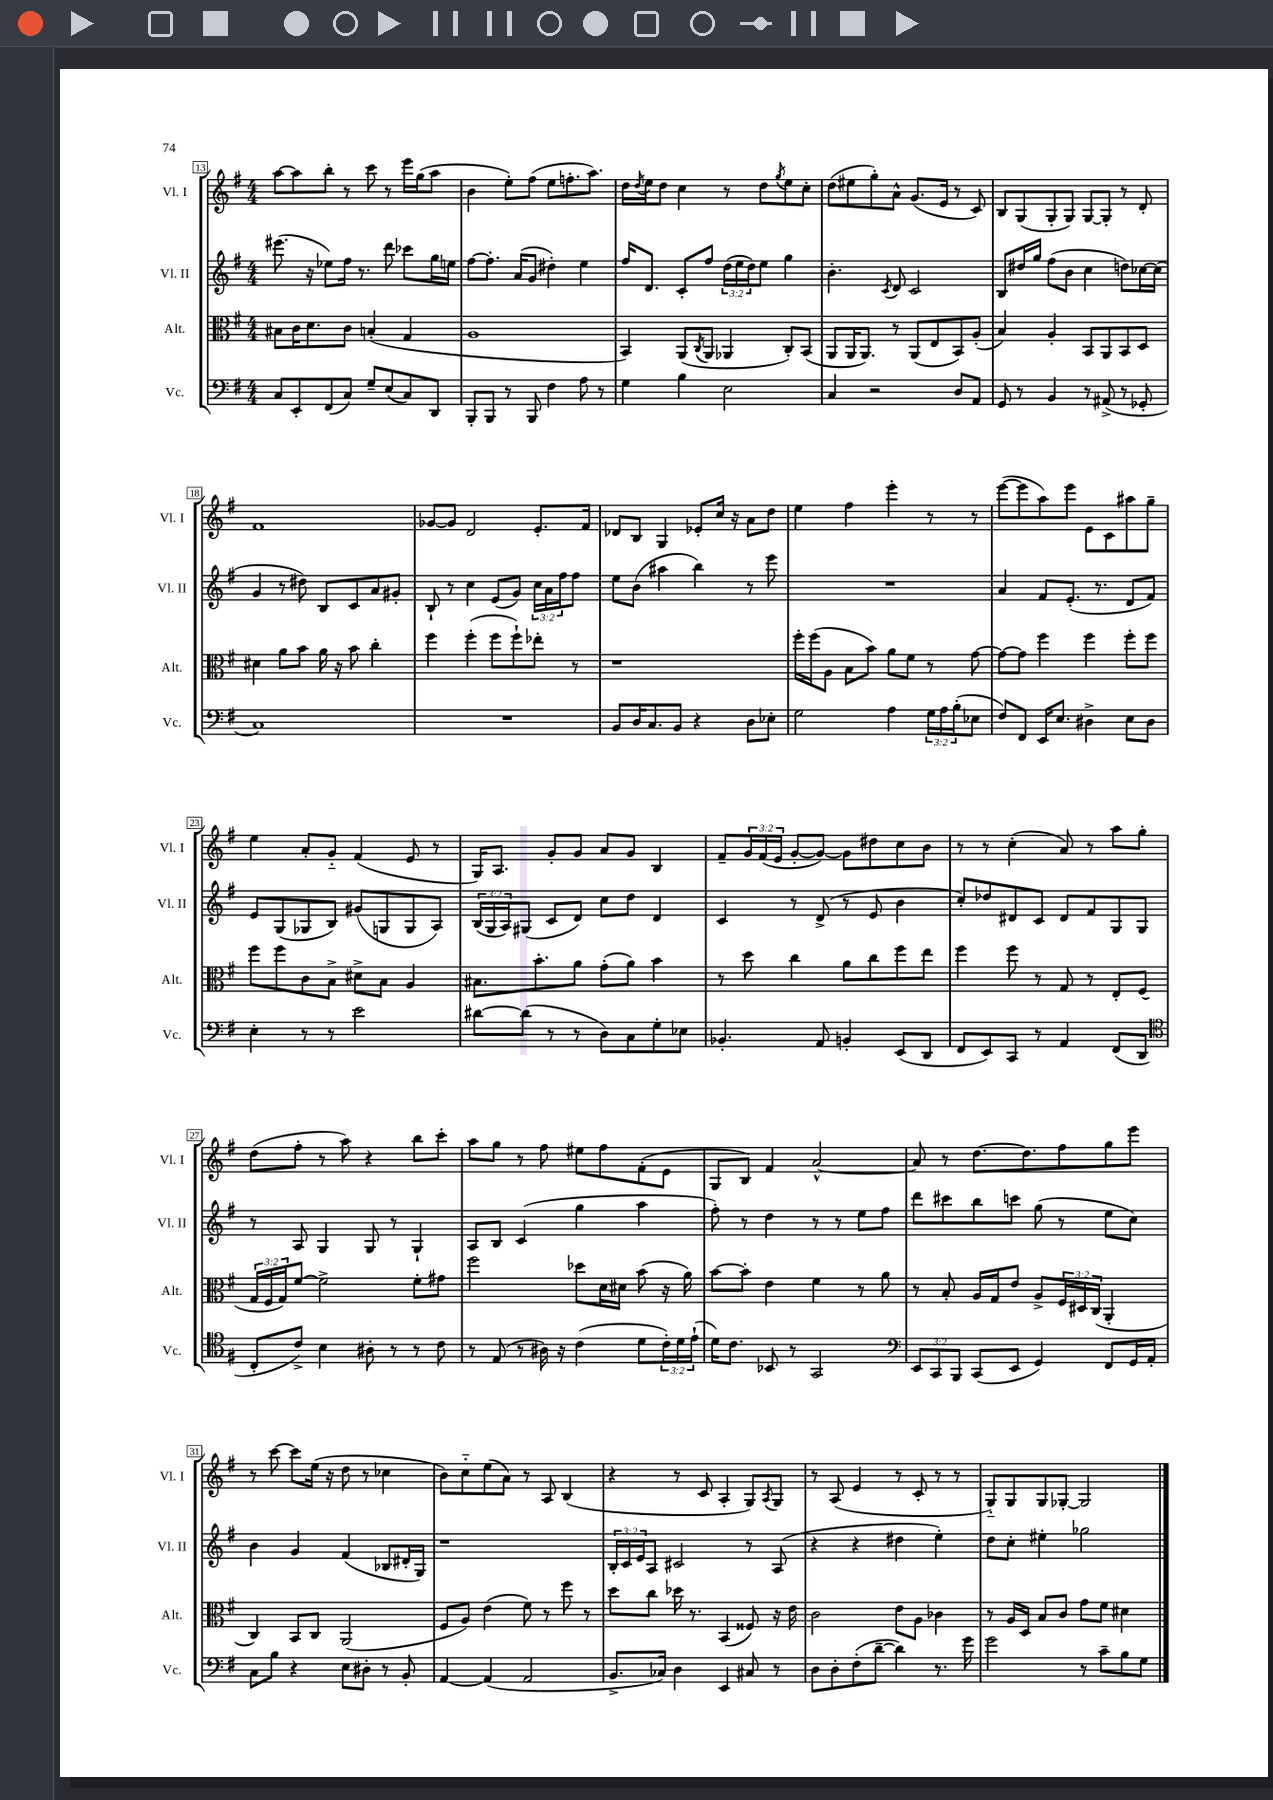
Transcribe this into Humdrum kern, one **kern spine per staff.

**kern	**kern	**kern	**kern
*staff4	*staff3	*staff2	*staff1
*clefF4	*clefC3	*clefG2	*clefG2
*k[f#]	*k[f#]	*k[f#]	*k[f#]
*M4/4	*M4/4	*M4/4	*M4/4
8C/L	8B#\L	(8.eee#\	[8aa\L
8EE'/	16c\K	.	8aa\]
.	8.d\	16r	.
(8FF#/	.	8ee-\L)	8bb'\J
8C/J)	8c\J	16ff#\Jk	8r
.	.	8.r	.
8G~/L	(4B'/	.	8ccc\
(8E/	.	8ddd\	8r
8C/)	4G/	8ccc-\L	16eee\LL
.	.	.	(16gg\J
8DD/J	.	16gg\L	8aa\J
.	.	16ee\JJ	.
=	=	=	=
8BBB'/L	1A	[8ff#\L	4b\
8BBB/J	.	8.ff#'\]J	.
8r	.	.	8ee'\L)
.	.	(16a/LK	.
8BBB/	.	8g/J	(8ff#\J
4F#\	.	4dd#'\)	8ee\L
.	.	.	8.ff'\
8A\	.	4ee\	.
.	.	.	8.aa\J)
8r	.	.	.
=	=	=	=
4G\	4BB/)	16ff#/LK	16dd\LL
.	.	.	8qdd/
.	.	8.d/J	16ee\J
.	.	.	8dd\J
4B\	(8AA/L	8c'/L	4cc\
.	8qC/	.	.
.	8AA/J	8ff#/J	.
2E\	4AA-/	(24dd\LL	8r
.	.	24ee\	.
.	.	24dd\J)	.
.	.	8ee\J	8dd\L
.	.	.	8qgg/
.	8C'/L)	4gg\	8ee\
.	(8BB/J	.	8cc'\J
=	=	=	=
4C/	8AA/L	4.b'\	(8dd\L
.	16AA/K	.	8ee#\
.	8.AA/J)	.	.
2r	.	.	8gg'\)
.	.	8qc/	.
.	8r	8d/	8a^^\J
.	(8AA/L	2c/	(8.g/L
.	8E/	.	.
.	.	.	16e/Jk
8D/L	8BB/)	.	8r
8AA/J	(8A'/J	.	8c/)
=	=	=	=
8GG/	4B/)	8B/L	8B/L
8r	.	16dd#/L	(8G/
.	.	16gg/JJ	.
4BB/	4A'/	(8ff#\L	8G'/
.	.	8b\J	8G/J)
8r	8BB/L	4cc\	[8G/L
(8AA#^/	8AA/	.	8G'/]J
8r	8BB/	8dd\L)	8r
8GG-'/	8D/J	[16cc-\L	8d'/
.	.	(16cc-\]JJ	.
=	=	=	=
1C)	4d#\	4g/	1f#
.	8a\L	8r	.
.	8b\J	8dd#\)	.
.	16a\	8B/L	.
.	16r	.	.
.	8b\	8c/	.
.	4cc'\	8a/	.
.	.	8g#'/J	.
=	=	=	=
1r	4ff#\	8B`/	[8g-/L
.	.	8r	8g-/]J
.	(4ff#'\	4cc\	2d/
.	8ff#\L	(8e/L	.
.	8ff#`\)	8g/J)	.
.	8ee-'\J	24cc\LL	8.e'/L
.	.	24a\	.
.	.	24ff#\J	.
.	8r	8ff#\J	.
.	.	.	16f#/Jk
=	=	=	=
8BB/L	1r	8ee\L	8d-/L
16D/K	.	(8b\J	8B/J
8.C/	.	.	.
.	.	4aa#\	4G/
8BB/J	.	.	.
4r	.	4bb\)	8e-'/L
.	.	.	16cc/Jk
.	.	.	16r
8D\L	.	8r	8a\L
8E-'\J	.	8eee\	8dd\J
=	=	=	=
2G\	16ff#'\LL	1r	4ee\
.	(16ff#\J	.	.
.	8A\J	.	.
.	8B\L	.	4ff#\
.	8b\J)	.	.
4A\	8a\L	.	4eee'\
.	8f#\J	.	.
24G\LL	8r	.	8r
24A\	.	.	.
(24B'\J	.	.	.
8E-\J	[8g\	.	8r
=	=	=	=
8F#/L)	8g\_L	4a/	([8eee\L
8FF#/J	8g\]J	.	8eee\]
16EE/LK	4ff#\	8f#/L	8aa\)
8.E/J	.	.	.
.	.	(8.e'/J	8eee\J
4D#^\	4ff#\	.	8e\L
.	.	8.r	.
.	.	.	8c\
8E\L	8ff#'\L	8d/L	8aa#\
8D#\J	8ff#\J	8f#/J)	8gg~\J
=	=	=	=
4E'\	8ff#\L	8e/L	4ee\
.	8ff#\	(8G/	.
8r	8c\	8G-/	8a'/L
8r	8B^\J	8B/J)	8g'~/J
2e\	8d#^\L	(8g#/L	(4f#/
.	8B\J	8G/	.
.	4A/	8G/	8e/
.	.	8A/J)	8r
=	=	=	=
[8d#\L	8.B#\L	(24B/LL	16G/LK)
.	.	24G/	.
.	.	.	8.A/J
.	.	24A/J)	.
(8d#\]J	.	(8G#/J	.
.	8.b'\	.	.
8r	.	8c/L	8g'/L
8r	8a\J	8d/J)	8g/J
8D\L)	(8g'\L	8cc\L	8a/L
8C\	8a\J)	8dd\J	8g/J
8G'\	4b\	4d/	4B/
8E-\J	.	.	.
=	=	=	=
4.BB-'/	8r	4c/	8f#~/L
.	8dd\	.	24g/L
.	.	.	(24f#/
.	.	.	24e/JJ
.	4cc\	8r	[8g'/L
8AA/	.	(8d^/	8g/_J)
4BB'/	8a\L	8r	8g\]L
.	8cc\	8e/	8dd#\
(8EE/L	8ff#\	4b\	8cc\
8DD/J	8ee\J	.	8b\J
=	=	=	=
8FF#/L	4ff#\	8cc'/L)	8r
8EE/)	.	8dd-/	8r
8CC/J	8ff#\	8d#/	(4cc'\
8r	8r	8c/J	.
4AA/	8G/	8d#/L	8a/)
.	8r	8f#/	8r
(8FF#/L	8E'/L	8G/	8aa\L
8DD/J	(8F#/J	8G/J	8gg'\J
=	=	=	=
*clefC4	*	*	*
8C'/L	24G/LL	8r	(8dd\L
.	24F#/	.	.
.	24G/J)	.	.
8c^/J)	[8f#/J	8A/	8ff#'\J
4B\	2f#^\]	4G/	8r
.	.	.	8aa\)
8A#'\	.	8G/	4r
8r	.	8r	.
8r	8f#'\L	4G`/	8bb\L
8c\	8g#\J	.	8ccc'\J
=	=	=	=
8r	2ff#\	8A/L	8aa\L
(8E/	.	8B/J	8gg\J
8r	.	(4c/	8r
16A#\)	.	.	8ff#\
16r	.	.	.
(4c\	8dd-\L	4gg\	8ee#\L
.	16d\L	.	8ff#\
.	16d#\JJ	.	.
8d\L	(8b\	4aa\	(8f#'\
24c'\L)	16r	.	8e\J
24d\	.	.	.
.	16a\)	.	.
(24e`\JJ	.	.	.
=	=	=	=
16d\LK)	[8b\L	8ff#'\)	8G/L
8.c\J	.	.	.
.	8b'\]J	8r	8B/J)
8BB-/	4e\	4dd\	4f#/
8r	.	.	.
2GG/	4f#\	8r	[2a^^/
.	.	8r	.
.	8r	8ee\L	.
.	8a\	8ff#\J	.
=	=	=	=
*clefF4	*	*	*
12EE/L	8r	8ddd\L	8a/]
12CC/	.	.	.
.	8B'/	8ccc#\	8r
12BBB/J	.	.	.
(8CC/L	16A/LL	8bb\	[8.dd\L
.	16G/J	.	.
8EE/J	8e/J	8ccc\J	.
.	.	.	8.dd\]
4GG/)	8A^/L	(8gg\	.
.	24F#/L	8r	8ff#\
.	24D#/	.	.
.	(24C/JJ	.	.
8FF#/L	4AA'/	8ee\L	8gg\
16GG/L	.	8cc\J)	8eee\J
16AA'/JJ	.	.	.
=	=	=	=
8C\L	4C/)	4b\	8r
8B\J	.	.	[8ccc\
4r	8BB/L	4g/	8ccc\]L
.	8C/J	.	(16ee\Jk
.	.	.	16r
8E\L	(2AA/	(4f#/	8dd\
8D#'\J	.	.	8r
8r	.	8B-/L	4cc-\
8BB'/	.	16d#'/L	.
.	.	16G/JJ)	.
=	=	=	=
[4AA/	8F#/L	1r	8b\L)
.	8A/J)	.	8cc'~\
(4AA/]	(4e\	.	(8ee\
.	.	.	8a\J)
2AA/	8f#\)	.	8r
.	8r	.	8A/
.	8ff#\	.	(4B/
.	8r	.	.
=	=	=	=
8.BB^/L	8dd\L	24B'/LL	4r
.	.	24c/	.
.	.	24e/J	.
.	8cc\J	8A/J	.
16C-/Jk)	.	.	.
4D\	16dd-\	2c#/	8r
.	8.r	.	.
.	.	.	8c/
4EE/	(4BB/	.	4A'/
8C#/	8F##/)	8r	8G/L)
.	.	.	8qA/
8r	16r	(8A/	8G/J
.	16e\	.	.
=	=	=	=
8D\L	2c\	4r	8r
8D'\	.	.	(8A/
(8F#'\	.	4r	4e/
[8d~\J	.	.	.
4d\])	8e\L	4dd#\	8r
.	8A\J	.	8c'/
8.r	4c-\	4ee'\)	8r
.	.	.	8r
16g\	.	.	.
=	=	=	=
2g\	8r	8dd\L	8G'~/L)
.	16A/LL	8cc'\J	8G/
.	16D/JJ	.	.
.	8B/L	4ee#'\	8G/
.	8c/J	.	[8G-'/J
8r	8g\L	2gg-\	2G-/]
8c~\L	8f#\J	.	.
8B\	4d#\	.	.
8G\J	.	.	.
==	==	==	==
*-	*-	*-	*-
